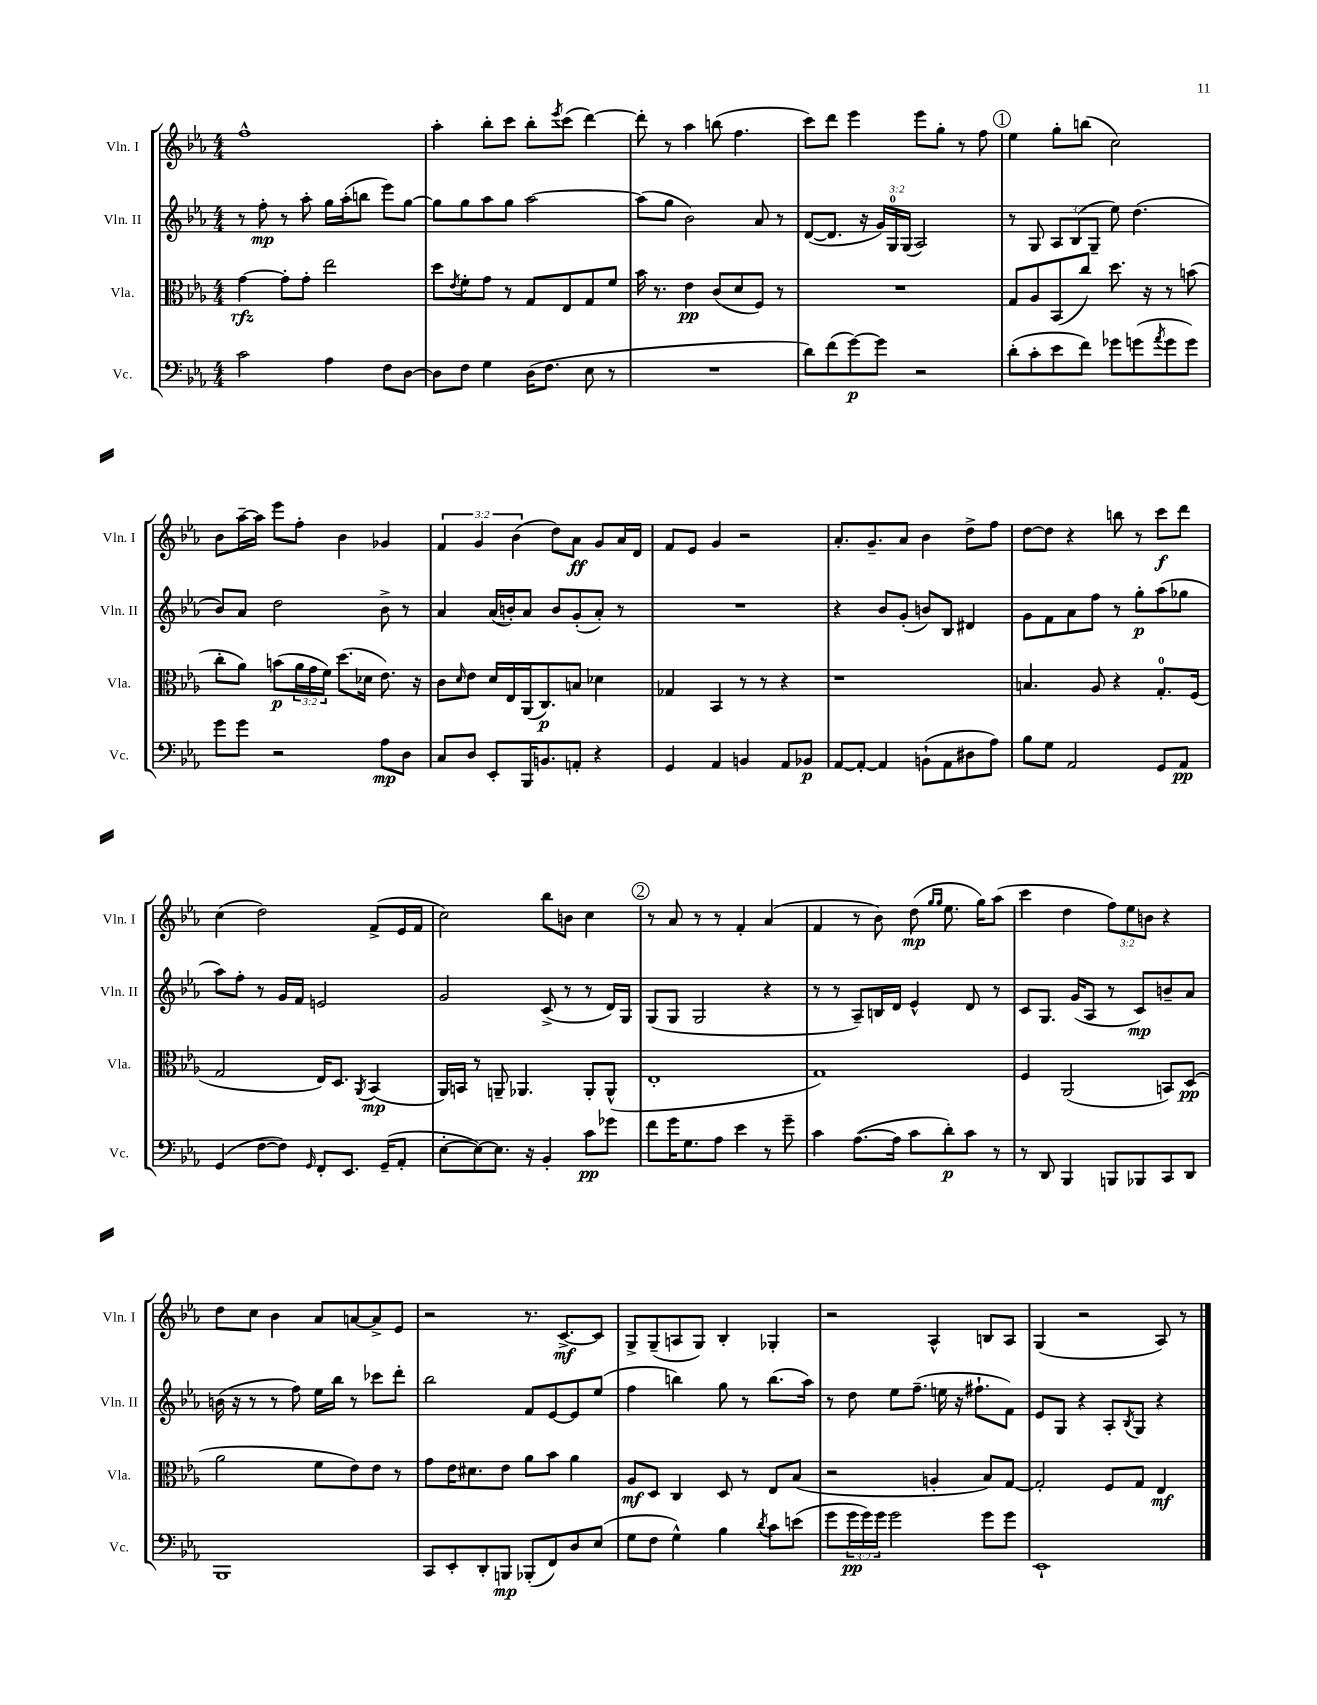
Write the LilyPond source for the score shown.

<<
\new StaffGroup <<
\new Staff = "s0" \with { instrumentName = "Vln. I" shortInstrumentName = "Vln. I" } {
    \clef treble \key ees \major \numericTimeSignature \time 4/4 \override Staff.TupletNumber.text = #tuplet-number::calc-fraction-text
    f''1-^ |
    aes''4-. bes''8-. c'''8 bes''8-. \acciaccatura { ees'''8 } c'''8( d'''4~) |
    d'''8-. r8 aes''4 b''8( f''4. |
    c'''8) d'''8 ees'''4 ees'''8 g''8-. r8 f''8 |
    \mark \markup { \circle "1" } ees''4 g''8-. b''8( c''2) |
    bes'8 aes''16~-- aes''16 ees'''8 f''8-. bes'4 ges'4 |
    \tuplet 3/2 { f'4 g'4 bes'4( } d''8) aes'8\ff g'8 aes'16 d'16 |
    f'8 ees'8 g'4 r2 |
    aes'8.-. g'8.-- aes'8 bes'4 d''8-> f''8 |
    d''8~ d''8 r4 b''8 r8 c'''8\f d'''8 |
    c''4( d''2) f'8->( ees'16 f'16 |
    c''2) bes''8 b'8 c''4 |
    \mark \markup { \circle "2" } r8 aes'8 r8 r8 f'4-. aes'4( |
    f'4 r8 bes'8) d''8\mp( \grace { g''16 g''16 } ees''8. g''16) aes''8( |
    c'''4 d''4 \tuplet 3/2 { f''8) ees''8 b'8 } r4 |
    d''8 c''8 bes'4 aes'8 a'8~ a'8-> ees'8 |
    r2 r8. c'8.~->\mf c'8 |
    g8-> g8--( a8 g8) bes4-. ges4-. |
    r2 aes4-^ b8 aes8 |
    g4( r2 aes8) r8 \bar "|." |
}
\new Staff = "s1" \with { instrumentName = "Vln. II" shortInstrumentName = "Vln. II" } {
    \clef treble \key ees \major \numericTimeSignature \time 4/4 \override Staff.TupletNumber.text = #tuplet-number::calc-fraction-text
    r8 f''8-.\mp r8 aes''8-. g''16 aes''16-.( b''8 ees'''8) g''8~ |
    g''8 g''8 aes''8 g''8 aes''2~ |
    aes''8( g''8 bes'2) aes'8 r8 |
    d'8~( d'8. r16 \tuplet 3/2 { g'16) g16-0 g16( } aes2) |
    \mark \markup { \circle "1" } r8 g8 \tuplet 3/2 { aes8 bes8( g8-- } ees''8) d''4.( |
    bes'8) aes'8 d''2 bes'8-> r8 |
    aes'4 aes'16( b'16-.) aes'8 b'8 g'8-.( aes'8-.) r8 |
    R1 |
    r4 bes'8 g'8-.( b'8) bes8 dis'4 |
    g'8 f'8 aes'8 f''8 r8 g''8-.\p aes''8( ges''8 |
    aes''8) f''8-. r8 g'16 f'16 e'2 |
    g'2 c'8->( r8 r8 d'16) g16 |
    \mark \markup { \circle "2" } g8( g8 g2 r4 |
    r8 r8 aes8--) b16 d'16 ees'4-^ d'8 r8 |
    c'8 g8. g'16( aes8 r8 c'8\mp) b'8-- aes'8 |
    b'16( r16 r8 r8 f''8) ees''16 bes''16 r8 ces'''8 d'''8-. |
    bes''2 f'8 ees'8~ ees'8 ees''8( |
    f''4 b''4) g''8 r8 b''8.( aes''16) |
    r8 d''8 ees''8 f''8.--( e''16 r16 fis''8.-! f'8) |
    ees'8 g8 r4 aes8-. \acciaccatura { bes8 } g8 r4 \bar "|." |
}
\new Staff = "s2" \with { instrumentName = "Vla." shortInstrumentName = "Vla." } {
    \clef alto \key ees \major \numericTimeSignature \time 4/4 \override Staff.TupletNumber.text = #tuplet-number::calc-fraction-text
    g'4~\rfz g'8-. g'8-. ees''2 |
    d''8 \acciaccatura { ees'8 } f'8-. g'8 r8 g8 ees8 g8 f'8 |
    bes'16 r8. ees'4\pp c'8( d'8 f8) r8 |
    R1 |
    \mark \markup { \circle "1" } g8 aes8 bes,8( c''8) d''8. r16 r8 b'8( |
    c''8-. aes'8) b'8\p( \tuplet 3/2 { aes'16 g'16 f'16) } d''8.( des'16 ees'8.) r16 |
    c'8 \grace { d'16 } ees'8 d'16 ees16 aes,16( c8.\p) b8 des'4 |
    ges4 bes,4 r8 r8 r4 |
    r1 |
    b4. aes8 r4 g8.-0-. f16( |
    g2 ees16) d8. \acciaccatura { aes,8 } bes,4\mp( |
    aes,16) b,16 r8 a,8-- aes,4. aes,8-. aes,8-^( |
    \mark \markup { \circle "2" } ees1-. |
    g1) |
    f4 aes,2( b,8) d8\pp( |
    aes'2 f'8 ees'8) ees'8 r8 |
    g'8 ees'16 dis'8. ees'8 aes'8 bes'8 aes'4 |
    aes8\mf d8 c4 d8 r8 ees8 bes8( |
    r2 a4-. bes8) g8~ |
    g2-. f8 g8 ees4\mf \bar "|." |
}
\new Staff = "s3" \with { instrumentName = "Vc." shortInstrumentName = "Vc." } {
    \clef bass \key ees \major \numericTimeSignature \time 4/4 \override Staff.TupletNumber.text = #tuplet-number::calc-fraction-text
    c'2 aes4 f8 d8~ |
    d8 f8 g4 d16( f8. ees8 r8 |
    R1 |
    d'8) f'8( g'8~\p) g'8 r2 |
    \mark \markup { \circle "1" } d'8-.( c'8-. ees'8 f'8) ges'8 g'8( \acciaccatura { aes'8 } g'8 g'8) |
    g'8 g'8 r2 aes8\mp d8 |
    c8 d8 ees,8-. bes,,16 b,8. a,8-. r4 |
    g,4 aes,4 b,4 aes,8 bes,8\p |
    aes,8~ aes,8~-. aes,4 b,8-!( aes,8 dis8 aes8) |
    bes8 g8 aes,2 g,8 aes,8\pp |
    g,4( f8~ f8) \grace { g,16 } f,8-. ees,8. g,16--( aes,8-. |
    ees8~-. ees8~) ees8. r16 bes,4-. c'8\pp ges'8 |
    \mark \markup { \circle "2" } f'8 g'16 g8. aes8 ees'4 r8 g'8-- |
    c'4 aes8.~( aes16 c'8 d'8-.\p) c'8 r8 |
    r8 d,8 bes,,4 b,,8 bes,,8 c,8 d,8 |
    bes,,1 |
    c,8 ees,8-. d,8-. b,,8\mp bes,,8-.( f,8) d8 ees8( |
    g8 f8 g4-^) bes4 \acciaccatura { d'8 } c'8 e'8( |
    g'8 \tuplet 3/2 { g'16\pp g'16) g'16 } g'2 g'8 g'8 |
    ees,1-! \bar "|." |
}
>>
>>
\layout { \context { \Score \remove "Bar_number_engraver" } }
